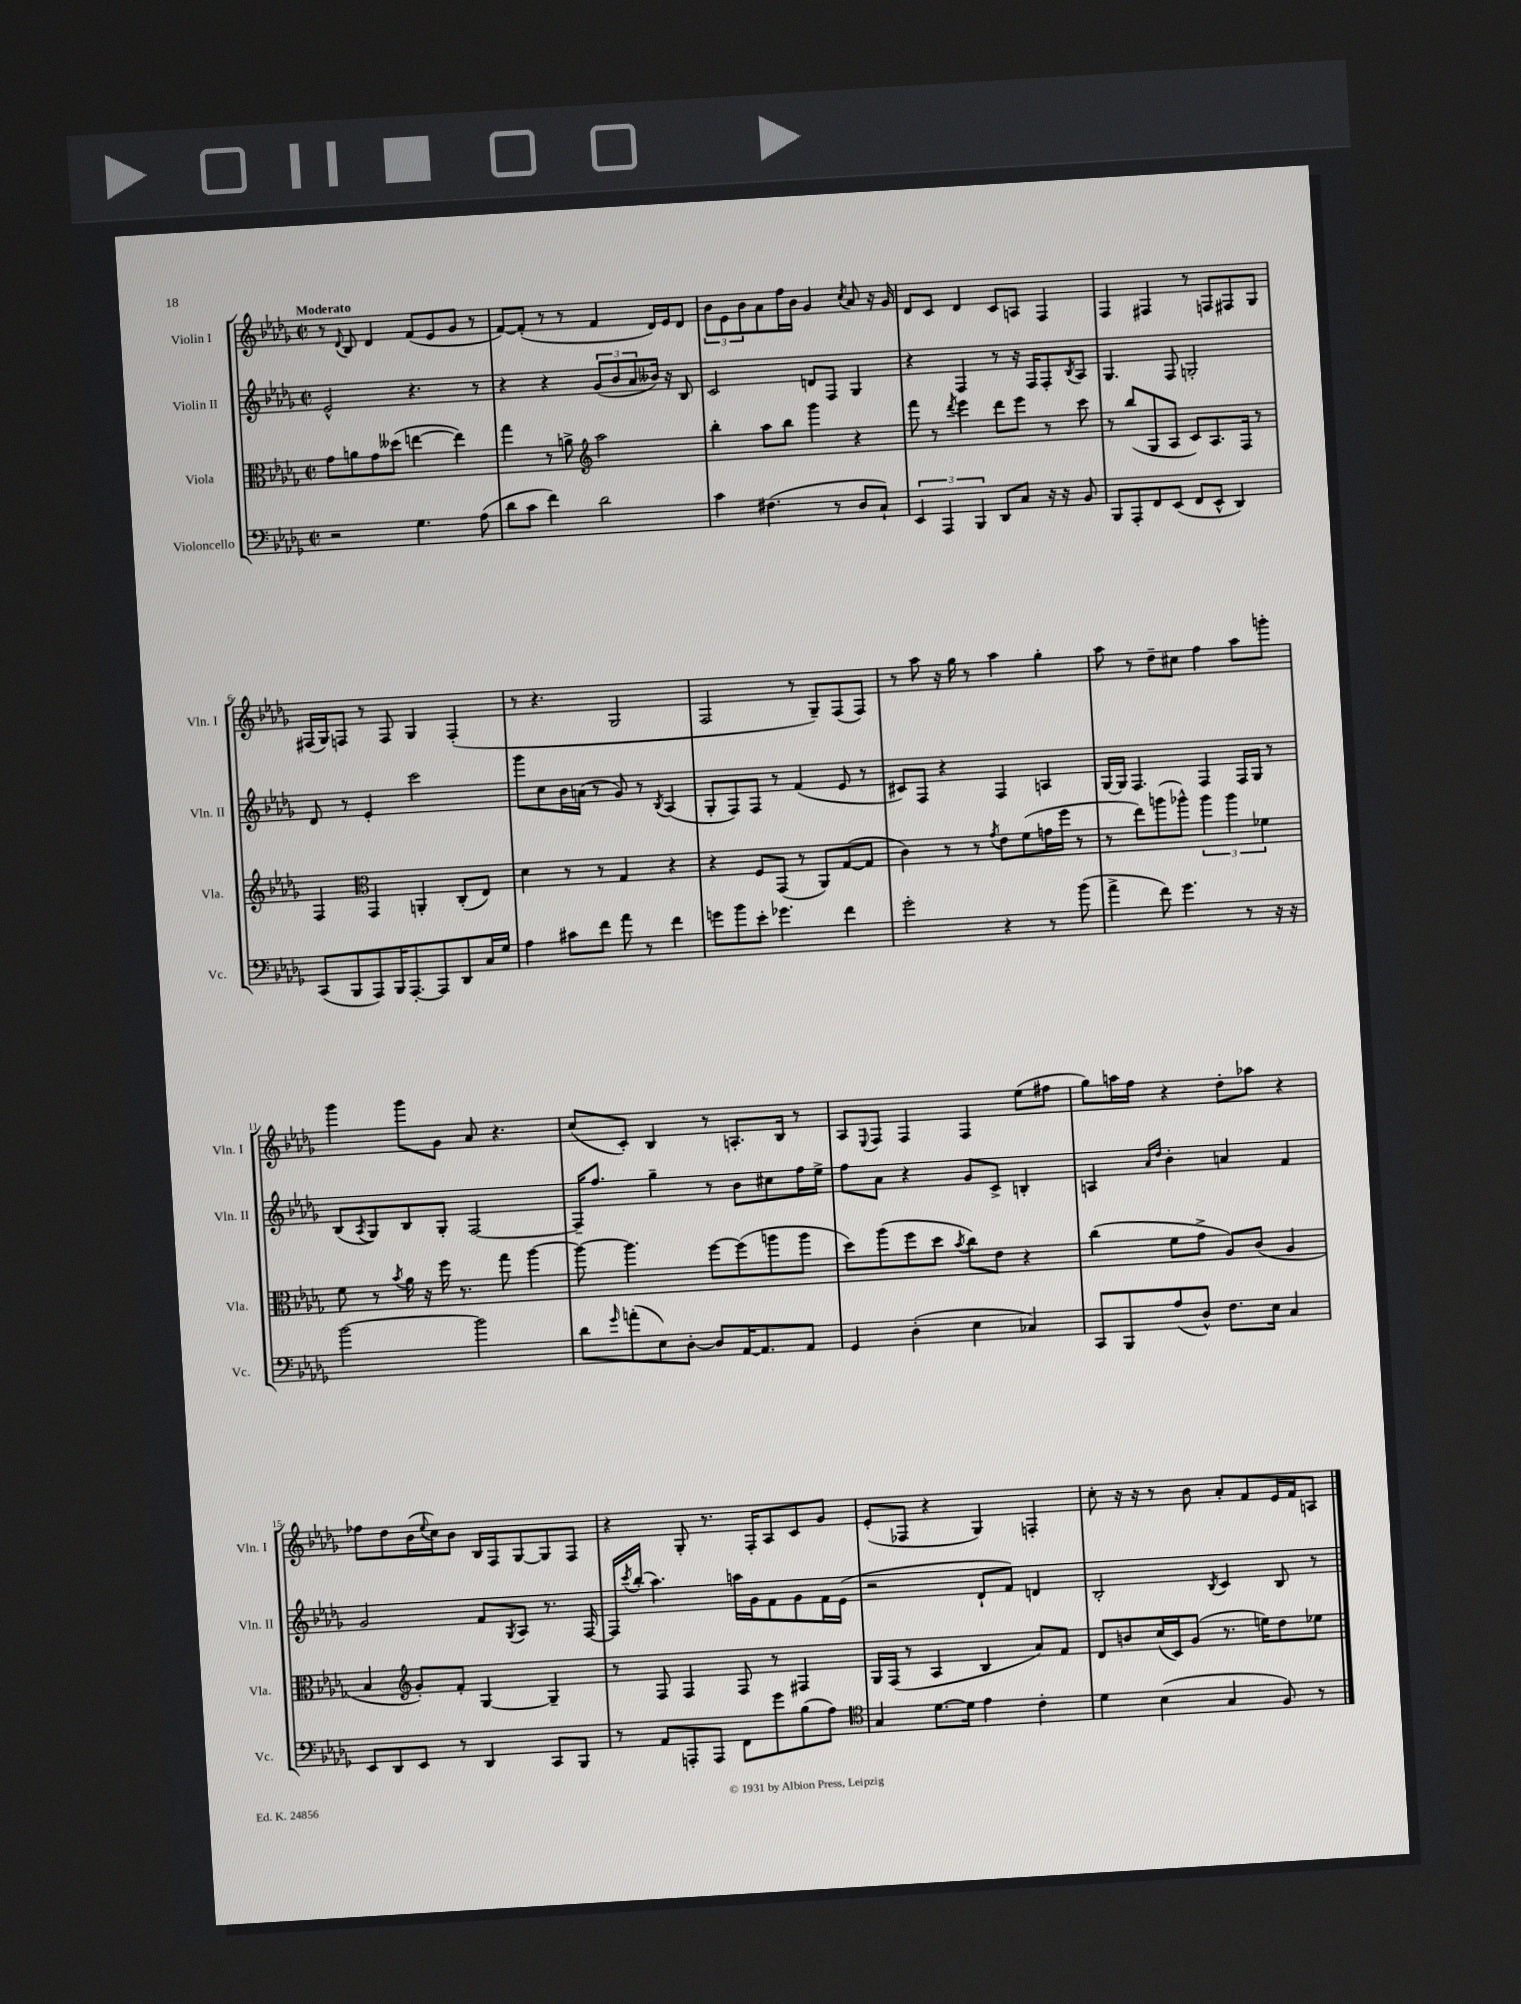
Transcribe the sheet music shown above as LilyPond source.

<<
\new StaffGroup <<
\new Staff = "s0" \with { instrumentName = "Violin I" shortInstrumentName = "Vln. I" } {
    \clef treble \key des \major \defaultTimeSignature \time 2/2 \tempo "Moderato"
    r8 \appoggiatura { des'8 } bes8 des'4 f'8( ees'8 ges'8 r8 |
    f'8~) f'8-.( r8 r8 f'4 des'16) ees'16 des'8 |
    \tuplet 3/2 { bes'8 ees'8 bes'8 } aes'8 f''16 bes'16 ges'4 \acciaccatura { c''8 } aes'8 r16 ges'16 |
    des'8 c'8 des'4 c'8 a8 f4 |
    f4 fis4 r8 f8 fis8 ges8 |
    fis16( ges16) f8 r8 f8 ges4 f4-.( |
    r8 r4. ges2 |
    f2 r8 ges8--) f8( f8) |
    r8 aes''8 r16 ges''16 r8 aes''4 ges''4-. |
    aes''8 r8 des''8-- cis''8 f''4 aes''8 g'''8-. |
    ges'''4 ges'''8 ges'8 aes'8 r4. |
    c''8( c'8-.) bes4 r8 a8.-. bes16 r8 |
    aes8 \appoggiatura { ees8 } f8 f4 f4 ees''8( fis''8 |
    ges''8) a''16 f''16 r4 des''8-. aes''8 r4 |
    fes''8 des''8 bes'16( \appoggiatura { ees''8 } c''16) bes'8 bes16 f16 ges8~ ges8 f8 |
    r4 ges8-. r8. f16-. aes8 c'8 ges'8 |
    ees'8-.( fes8 r4 ges4) f4-. |
    c''8-. r16 r16 r8 bes'8 aes'8-. f'8 ees'16 f'16 a8 \bar "|." |
}
\new Staff = "s1" \with { instrumentName = "Violin II" shortInstrumentName = "Vln. II" } {
    \clef treble \key des \major \defaultTimeSignature \time 2/2
    ees'2-^ r4. r8 |
    r4 r4 \tuplet 3/2 { ges'8( bes'8 aes'8 } beses'16) r16 bes8 |
    c'2 d'8 f8 ges4 |
    r4 f4 r8 r16 f16 f8-. \acciaccatura { bes8 } aes8 |
    ges4. f8 g2-. |
    des'8 r8 ees'4-. c'''2 |
    ges'''8 c''8 bes'16 a'16( r8 ges'8) r8 \acciaccatura { bes8 } aes4( |
    ges8-. f8) f8 r8 f'4( ees'8 r8 |
    cis'8) f8 r4 f4 a4 |
    ges16~ ges16 f4. f4 f16 ges16 r8 |
    bes8( \acciaccatura { aes8 } ges8) bes8 ges8-. f2~ |
    f16-- f''8. ges''4-- r8 bes'8 cis''8 f''16 ees''16-> |
    f''8 aes'8 r4 ges'8 c'8-> b4-. |
    a4 \grace { aes'16 des''16 } bes'4-. a'4 f'4 |
    ges'2 f'8 \acciaccatura { ges8 } aes8 r8. f16~ |
    f16 \acciaccatura { c'''8 } bes''16-.( aes''4.) a''16 ges'16 f'8 ges'8 f'16 ees'16( |
    r2 des'8-! f'8) d'4 |
    bes2-. \acciaccatura { bes8 } c'4 bes8 r8 \bar "|." |
}
\new Staff = "s2" \with { instrumentName = "Viola" shortInstrumentName = "Vla." } {
    \clef alto \key des \major \defaultTimeSignature \time 2/2
    ges'8 a'8 ges'8 deses''8( e''4~ e''4) |
    ges''4 r8 a'8-> \clef treble aes''2 |
    bes''4-. aes''8 bes''8 ges'''4 r4 |
    f'''8 r8 \acciaccatura { des'''8 } ees'''4 des'''8 ees'''8 r8 c'''8 |
    r8 bes''8( ges8 aes8 c'8) aes8. f16 r8 |
    f4 \clef alto ges,4 a,4-. c8-.( ees8) |
    des'4 r8 r8 ges4 r4 |
    r4 f8 ges,8( r8 aes,8) ges8~( ges8 |
    c'4) r8 r8 \acciaccatura { ges'8 } ees'8 f'8( g'16 f''16 r8 |
    r8 ees''8) a''8( aes''8-^) \tuplet 3/2 { aes''4 aes''4 fes'4 } |
    f'8 r8 \acciaccatura { bes'8 } aes'16 r16 f''16 r8. ges''8 aes''4~ |
    aes''8~ aes''4. f''8~ f''8( a''8 a''8 |
    des''8) aes''8( f''8 des''8 \acciaccatura { bes'8 } c''8) ees'8 r4 |
    c''4( f'8 ges'8-> aes8) c'8( aes4 |
    bes4 \clef treble ges'8-.) f'8-. ges4~ ges4-- |
    r8 f8 f4 f8 r8 fis4 |
    ges16 f16( r8 aes4 bes4 aes'8) f'8 |
    des'8 b'8 c''16( c'16) ges'8( r8. e''16) des''8 ees''8 \bar "|." |
}
\new Staff = "s3" \with { instrumentName = "Violoncello" shortInstrumentName = "Vc." } {
    \clef bass \key des \major \defaultTimeSignature \time 2/2
    r2 ges4. aes8( |
    des'8 c'8 f'4) des'2 |
    c'4 fis4.( r8 des8 c8-!) |
    \tuplet 3/2 { ees,4 aes,,4 bes,,4 } des,8 c8 r16 r16 bes,8 |
    bes,,8 aes,,8-. f,8 ees,8( f,8 ees,8-^ des,4) |
    c,8( bes,,8 aes,,8) bes,,16 aes,,8.~-. aes,,8 des,8 c16 ges16 |
    aes4 cis'8 f'8 aes'8 r8 f'4 |
    g'8 bes'8 ees'8-. ges'4. f'4 |
    ges'2-. r4 r8 bes'8( |
    aes'4-> f'8) ges'4. r8 r16 r16 |
    bes'2~ bes'2 |
    des'8 \grace { ges'16 } a'8-.( ees8) des8~-. des8 aes,16~ aes,8. aes,8 |
    ges,4 des4-.( ees4 ces4) |
    c,8 bes,,8 aes8( des8-^) f8. ees16 c4 |
    ees,8 des,8 ees,8 r8 des,4 c,8 bes,,8 |
    r8 aes,8 a,,8-. a,,8 f,8 ges'8 bes8( aes8) |
    \clef tenor ges4 des'8.~ des'16 ees'4 c'4-. |
    des'4 bes4( ges4 f8) r8 \bar "|." |
}
>>
>>
